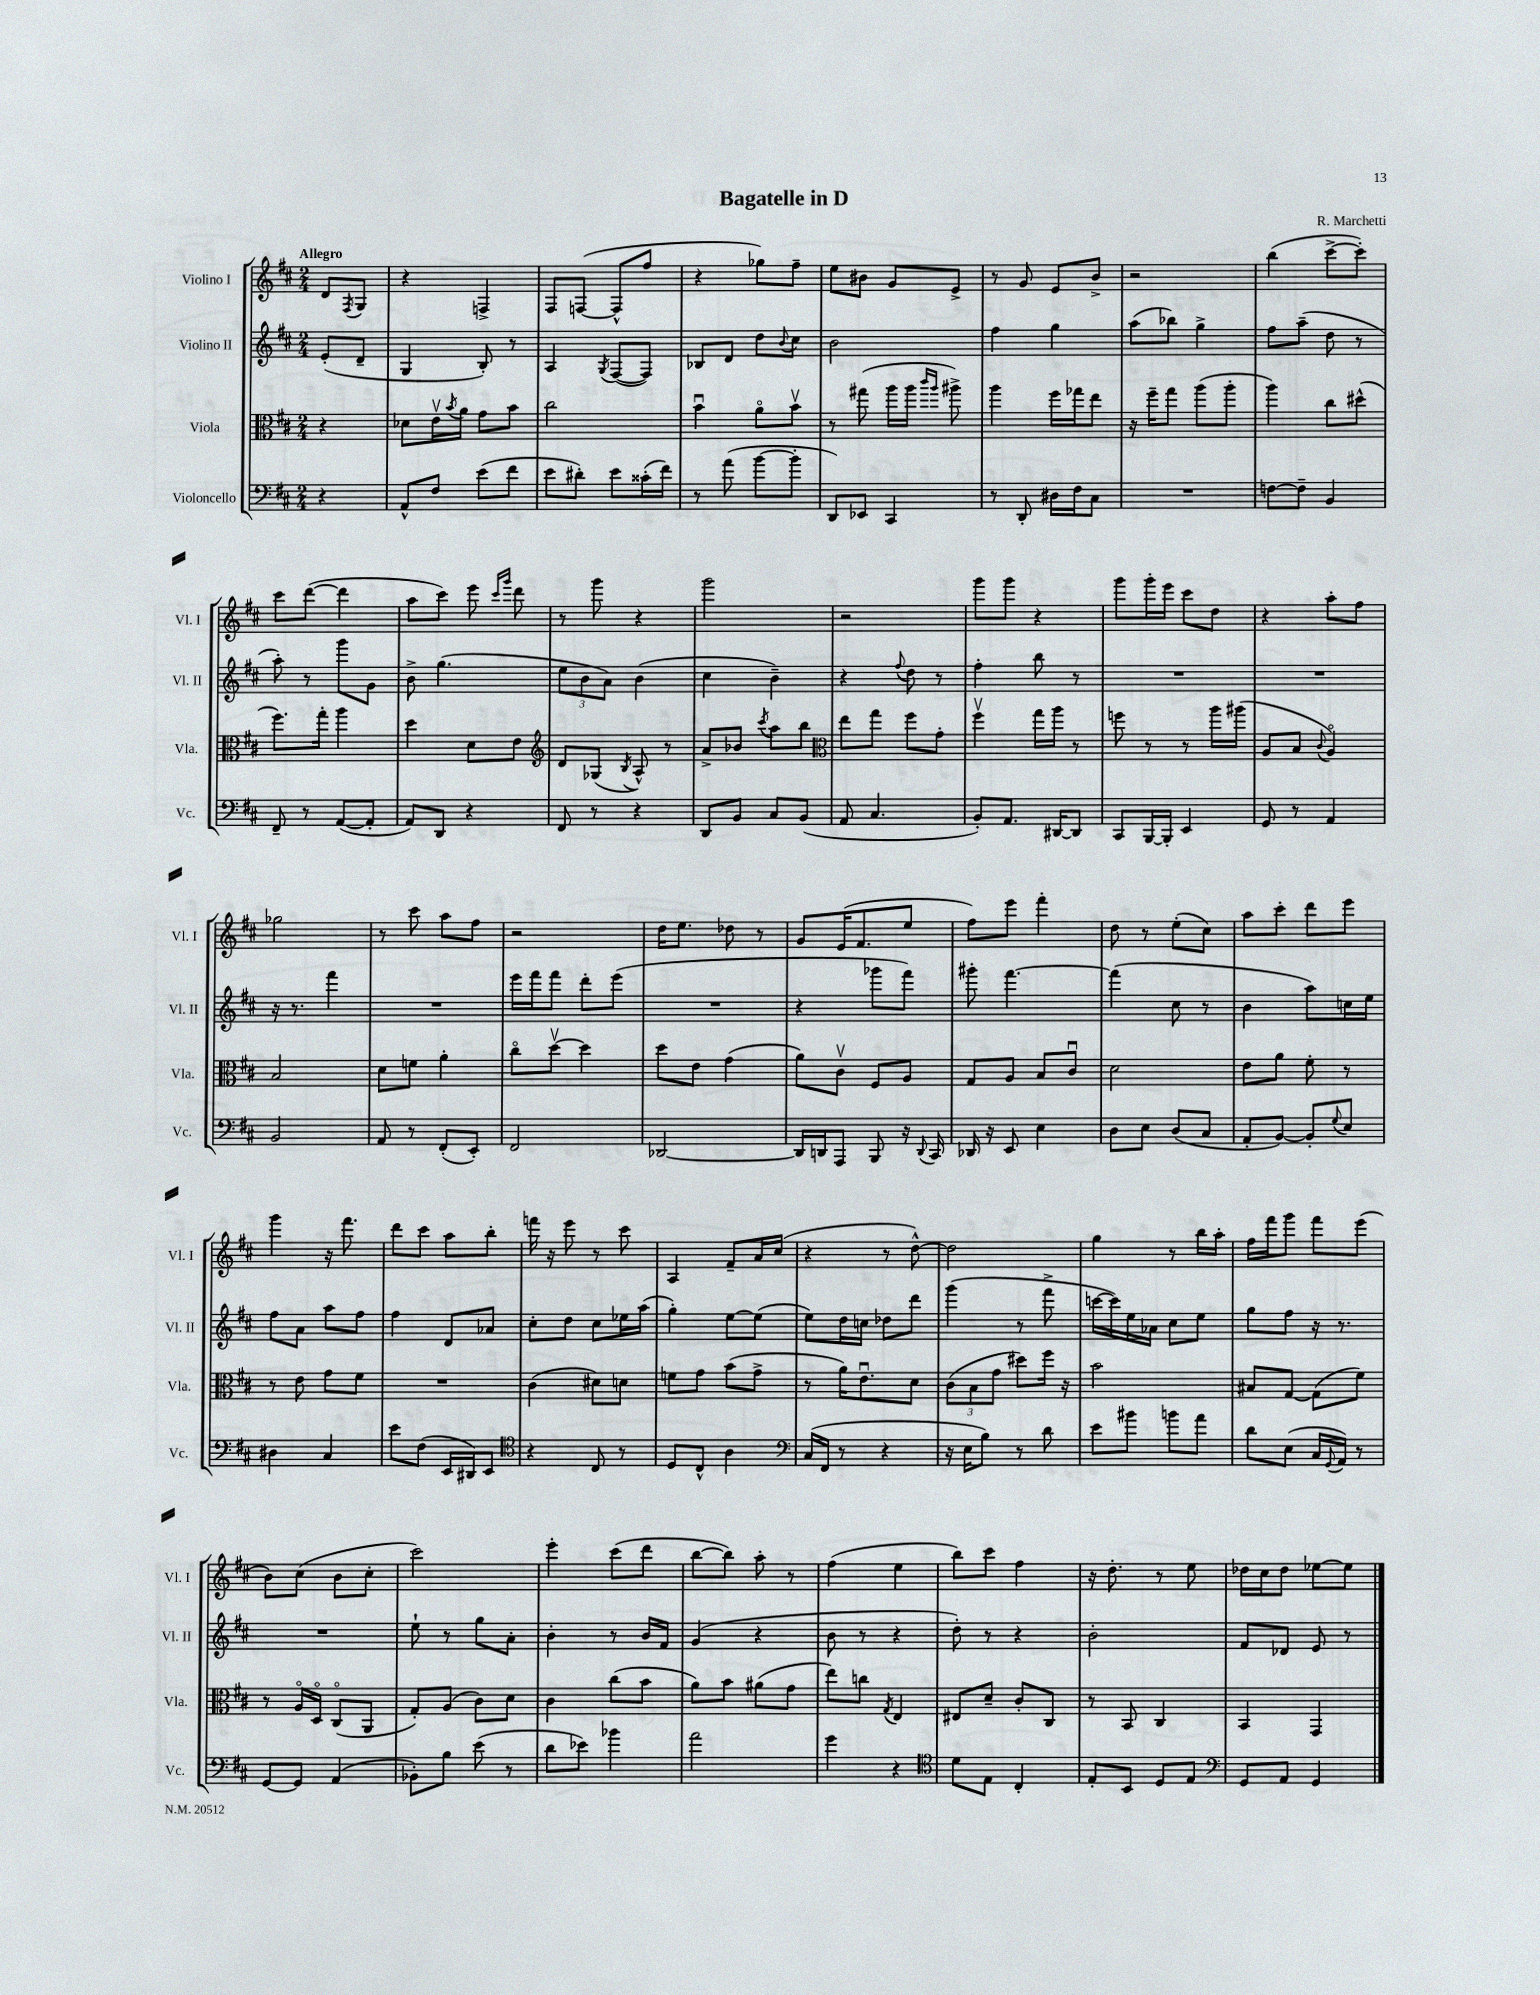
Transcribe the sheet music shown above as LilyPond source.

\header { title = "Bagatelle in D" composer = "R. Marchetti" }
<<
\new StaffGroup <<
\new Staff = "s0" \with { instrumentName = "Violino I" shortInstrumentName = "Vl. I" } {
    \clef treble \key d \major \numericTimeSignature \time 2/4 \partial 4 \tempo "Allegro"
    d'8 \acciaccatura { fis8 } g8 |
    r4 f4-> |
    fis8 f8~( f8-^ fis''8 |
    r4 ges''8) fis''8-- |
    e''8 bis'8 g'8 e'8-> |
    r8 g'8 e'8 b'8-> |
    r2 |
    b''4( cis'''8~-> cis'''8-.) |
    cis'''8 d'''8~( d'''4 |
    a''8 cis'''8) e'''8 \grace { cis'''16 g'''16 } d'''8 |
    r8 g'''8 r4 |
    g'''2 |
    r2 |
    g'''8 g'''8 r4 |
    g'''8 g'''16-. e'''16 cis'''8 d''8 |
    r4 a''8-. fis''8 |
    ges''2 |
    r8 cis'''8 a''8 fis''8 |
    r2 |
    d''16 e''8. des''8 r8 |
    g'8 e'16( fis'8. e''8 |
    fis''8) e'''8 fis'''4-. |
    d''8 r8 e''8-.( cis''8) |
    a''8 cis'''8-. d'''8 e'''8 |
    g'''4 r16 fis'''8. |
    d'''8 cis'''8 a''8 b''8-. |
    f'''16 r16 e'''8 r8 cis'''8 |
    a4 fis'8-- a'16 cis''16( |
    r4 r8 d''8~-^) |
    d''2 |
    g''4 r8 b''16 a''16-. |
    fis''16 fis'''16 g'''8 fis'''8 e'''8( |
    b'8) cis''8( b'8 cis''8-. |
    cis'''2) |
    e'''4-. cis'''8( d'''8 |
    b''8~ b''8) a''8-. r8 |
    fis''4( e''4 |
    b''8) cis'''8 fis''4 |
    r16 d''8.-. r8 e''8 |
    des''16 cis''16 des''8 ees''8~ ees''8 \bar "|." |
}
\new Staff = "s1" \with { instrumentName = "Violino II" shortInstrumentName = "Vl. II" } {
    \clef treble \key d \major \numericTimeSignature \time 2/4 \partial 4
    e'8-.( d'8-- |
    g4 b8-.) r8 |
    a4 \acciaccatura { g8 } fis8~( fis8) |
    bes8 d'8 d''8 \appoggiatura { b'8 } cis''8 |
    b'2 |
    fis''4 g''4 |
    a''8( bes''8) g''4-> |
    fis''8 a''8--( d''8 r8 |
    a''8-.) r8 g'''8 g'8 |
    b'8-> g''4.( |
    \tuplet 3/2 { e''8 b'8 a'8) } b'4( |
    cis''4 b'4--) |
    r4 \appoggiatura { fis''8 } d''8 r8 |
    fis''4-. b''8 r8 |
    R2 |
    R2 |
    r16 r8. fis'''4 |
    R2 |
    e'''16 fis'''16 fis'''8 d'''8-. e'''8( |
    R2 |
    r4 ges'''8 fis'''8) |
    gis'''8-. fis'''4.~ |
    fis'''4( cis''8 r8 |
    b'4 a''8) c''16 e''16 |
    fis''8 a'8 a''8 fis''8 |
    fis''4 d'8 aes'8 |
    cis''8-. d''8 cis''8 ees''16 a''16( |
    g''4-.) e''8~ e''8( |
    e''8) d''16 c''16 des''8 d'''8 |
    g'''4( r8 fis'''8-> |
    c'''16~ c'''16) e''16 aes'16 cis''8 e''8 |
    g''8 fis''8 r16 r8. |
    R2 |
    e''8-! r8 g''8 a'8-. |
    b'4-. r8 b'16 fis'16 |
    g'4( r4 |
    b'8 r8 r4 |
    d''8-.) r8 r4 |
    b'2-. |
    fis'8 des'8 e'8 r8 \bar "|." |
}
\new Staff = "s2" \with { instrumentName = "Viola" shortInstrumentName = "Vla." } {
    \clef alto \key d \major \numericTimeSignature \time 2/4 \partial 4
    r4 |
    des'8 e'16\upbow \acciaccatura { b'8 } a'16 g'8 b'8 |
    cis''2 |
    b'4\downbow a'8\flageolet b'8\upbow |
    r8 gis''8( a''16 a''16 \grace { cis'''16 a''16 } ais''8->) |
    a''4 fis''16 ges''16 e''8 |
    r16 fis''16-- g''8 a''8( a''8-. |
    a''4) cis''8 dis''8-^( |
    fis''8.) g''16-. a''4 |
    d''4 d'8 e'8 |
    \clef treble d'8 ges8( \acciaccatura { b8 } a8-^) r8 |
    a'8-> bes'8 \acciaccatura { cis'''8 } a''8 b''8 |
    \clef alto e''8 g''8 fis''8 g'8-. |
    fis''4\upbow g''16 a''16 r8 |
    f''8 r8 r8 a''16 ais''16( |
    a8 b8 \appoggiatura { cis'8 } a4\flageolet) |
    b2 |
    d'8 f'8 a'4-. |
    cis''8\flageolet d''8~\upbow d''4 |
    d''8 e'8 g'4( |
    a'8) cis'8\upbow fis8 a8 |
    g8 a8 b8 cis'8\downbow |
    d'2 |
    e'8 a'8 fis'8-. r8 |
    r8 e'8 g'8 fis'8 |
    R2 |
    cis'4( dis'8) d'8 |
    f'8 g'8 b'8( g'8-> |
    r8 a'16) e'8.\downbow d'8 |
    \tuplet 3/2 { cis'8( b8 g'8 } dis''8) fis''16 r16 |
    b'2 |
    bis8 g8~ g8( fis'8) |
    r8 a16\flageolet d16\flageolet cis8\flageolet( a,8 |
    g8-.) a8( cis'8) d'8 |
    cis'4 cis''8( b'8 |
    a'8) b'8 ais'8( g'8 |
    e''8) c''8 \acciaccatura { g8 } e4 |
    eis8 d'8-- cis'8-. cis8 |
    r8 b,8 cis4 |
    b,4 g,4 \bar "|." |
}
\new Staff = "s3" \with { instrumentName = "Violoncello" shortInstrumentName = "Vc." } {
    \clef bass \key d \major \numericTimeSignature \time 2/4 \partial 4
    r4 |
    a,8-^ fis8 e'8( fis'8 |
    e'8 dis'8-.) e'8 cisis'16-.( fis'16) |
    r8 a'8( b'8~ b'8-. |
    d,8) ees,8 cis,4 |
    r8 d,8-. dis16 fis16 cis8 |
    R2 |
    f8~ f8-- b,4 |
    fis,8-- r8 a,8~( a,8-. |
    a,8) d,8 r4 |
    fis,8 r8 r4 |
    d,8 b,8 cis8 b,8( |
    a,8 cis4. |
    b,8-.) a,8. dis,16~ dis,8 |
    cis,8 b,,16~ b,,16-. e,4 |
    g,8 r8 a,4 |
    b,2 |
    a,8 r8 fis,8-.( e,8-.) |
    fis,2 |
    des,2~ |
    des,16 d,16 a,,8 b,,8 r16 \appoggiatura { d,8 } cis,16 |
    des,16 r16 e,8 e4 |
    d8 e8 d8( cis8 |
    a,8-. b,8~) b,8-. \appoggiatura { g8 } e8 |
    dis4 cis4 |
    e'8 fis8( e,16 dis,16) e,8 |
    \clef tenor r4 cis8 r8 |
    d8 cis8-^ a4 |
    \clef bass cis16( fis,16 r8 r4 |
    r16 e16 b8) r8 d'8 |
    e'8 bis'8 b'8 a'8 |
    d'8 e8( cis16 \appoggiatura { g,8 } a,16) r8 |
    g,8~ g,8 a,4( |
    bes,8-.) b8 e'8( r8 |
    d'8 ees'8) bes'4 |
    a'2 |
    g'4 r4 |
    \clef tenor d'8 e8 cis4-. |
    e8-. b,8 d8 e8 |
    \clef bass g,8 a,8 g,4 \bar "|." |
}
>>
>>
\layout { \context { \Score \remove "Bar_number_engraver" } }
